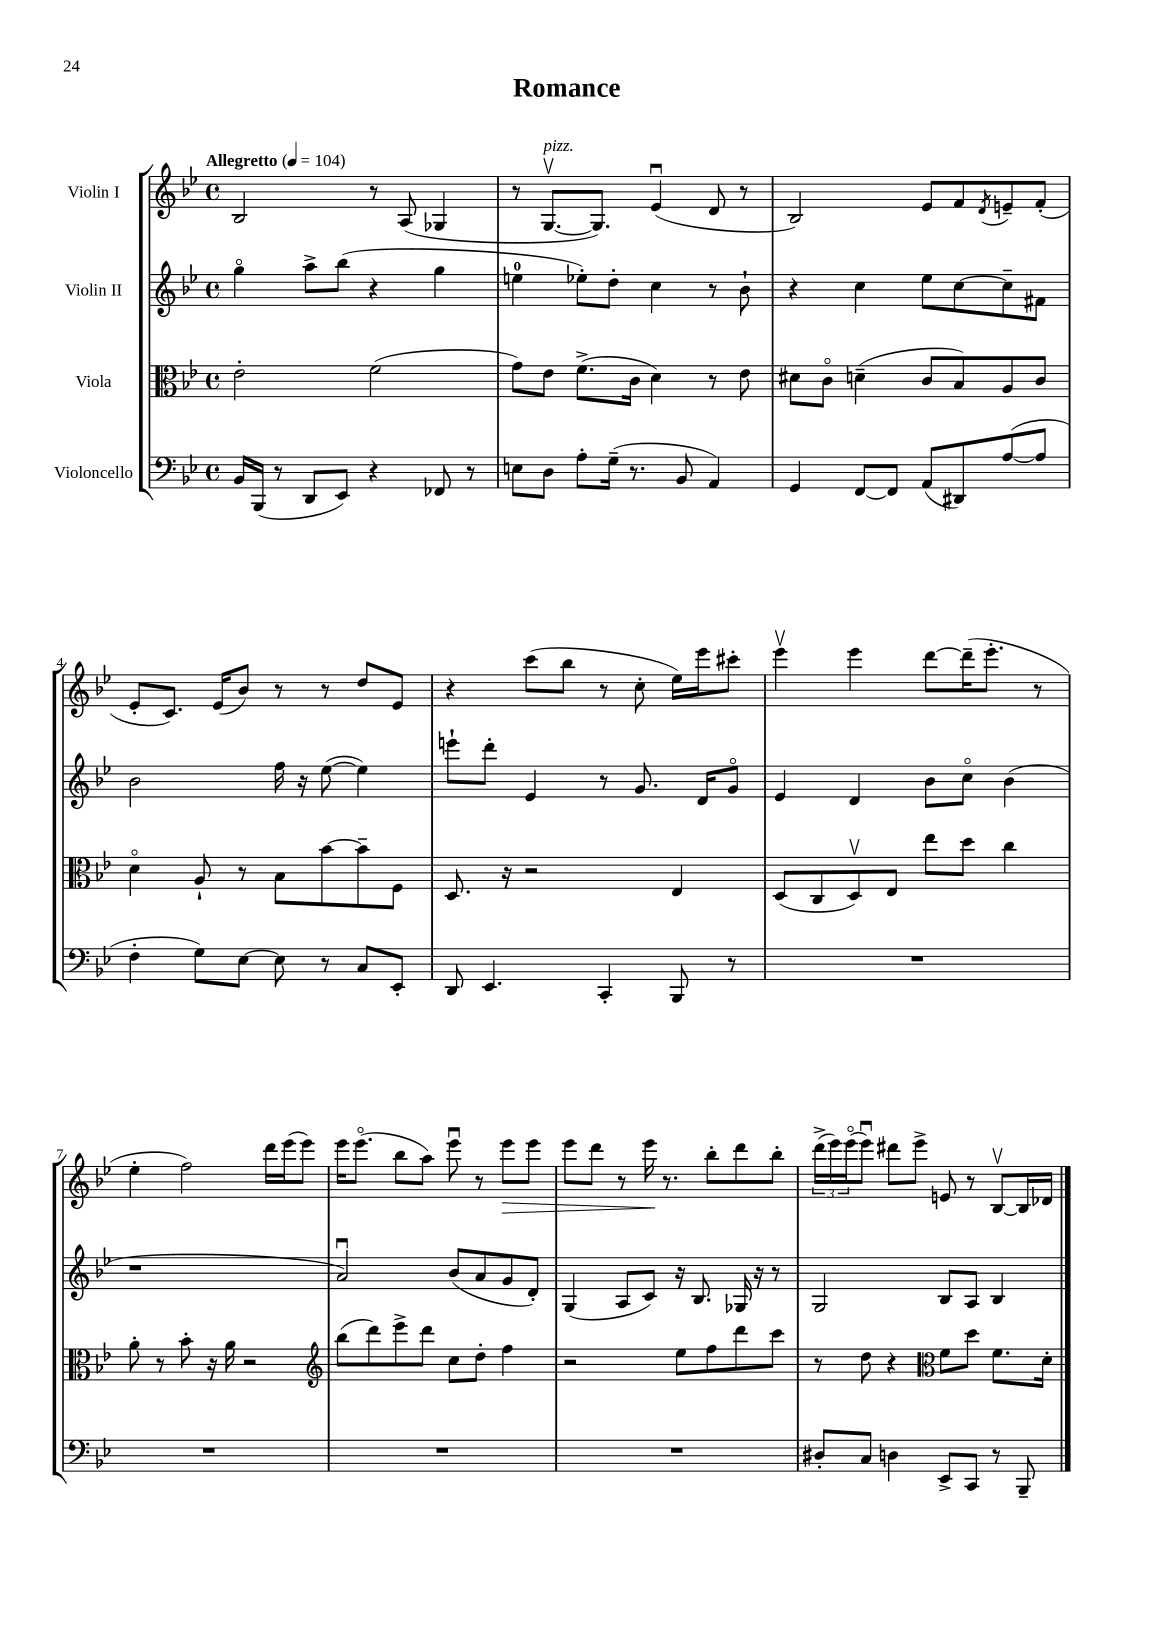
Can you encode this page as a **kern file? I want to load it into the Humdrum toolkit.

**kern	**kern	**kern	**kern
*staff4	*staff3	*staff2	*staff1
*clefF4	*clefC3	*clefG2	*clefG2
*k[b-e-]	*k[b-e-]	*k[b-e-]	*k[b-e-]
*M4/4	*M4/4	*M4/4	*M4/4
*met(c)	*met(c)	*met(c)	*met(c)
*MM104	*MM104	*MM104	*MM104
16BB-	2e-'	4ggo	2B-
(16BBB-	.	.	.
8r	.	.	.
8DD	.	8aa^	.
8EE-)	.	(8bb-	.
4r	(2f	4r	8r
.	.	.	(8A
8FF-	.	4gg	4G-
8r	.	.	.
=	=	=	=
8E	8g)	4ee	8r
8D	8e-	.	[8.Gv
8A'	(8.f^	8ee-')	.
.	.	.	8.G])
(16G~	.	8dd'	.
8.r	16c	.	.
.	4d)	4cc	(4e-u
8BB-	.	.	.
4AA)	8r	8r	8d
.	8e-	8b-`	8r
=	=	=	=
4GG	8d#	4r	2B-)
.	8co	.	.
[8FF	(4d~	4cc	.
8FF]	.	.	.
(8AA	8c	8ee-	8e-
8DD#)	8B-)	[8cc	8f
.	.	.	8qd
([8A	8A	8cc~]	8e~
8A]	8c	8f#	(8f'
=	=	=	=
4F'	4do	2b-	8e-'
.	.	.	8.c)
8G)	8A`	.	.
.	.	.	(16e-
[8E-	8r	.	8b-)
8E-]	8B-	16ff	8r
.	.	16r	.
8r	[8b-	([8ee-	8r
8C	8b-~]	4ee-])	8dd
8EE-'	8F	.	8e-
=	=	=	=
8DD	8.D	8eee`	4r
4.EE-	.	8ddd'	.
.	16r	.	.
.	2r	4e-	(8ccc
.	.	.	8bb-
4CC'	.	8r	8r
.	.	8.g	8cc'
8BBB-	4E-	.	16ee-)
.	.	16d	16eee-
8r	.	8go	8ccc#'
=	=	=	=
1r	(8D	4e-	4eee-v
.	8C	.	.
.	8Dv)	4d	4eee-
.	8E-	.	.
.	8ee-	8b-	[8ddd
.	8dd	8cco	(16ddd~]
.	.	.	8.eee-'
.	4cc	(4b-	.
.	.	.	8r
=	=	=	=
1r	8a'	1r	4ee-'
.	8r	.	.
.	8b-'	.	2ff)
.	16r	.	.
.	16a	.	.
.	2r	.	.
.	.	.	16ddd
.	.	.	(16eee-
.	.	.	8eee-)
=	=	=	=
*	*clefG2	*	*
1r	(8bb-	2au)	16eee-
.	.	.	(8.eee-o
.	8ddd)	.	.
.	8eee-^	.	8bb-
.	8ddd	.	8aa)
.	8cc	(8b-	8eee-u
.	8dd'	8a	8r
.	4ff	8g	8eee-
.	.	8d')	8eee-
=	=	=	=
1r	2r	(4G	8eee-
.	.	.	8ddd
.	.	8A	8r
.	.	8c)	16eee-
.	.	.	8.r
.	8ee-	16r	.
.	.	8.B-	.
.	8ff	.	8bb-'
.	8ddd	16G-	8ddd
.	.	16r	.
.	8ccc	8r	8bb-'
=	=	=	=
8D#'	8r	2G	(24ddd^
.	.	.	24eee-)
.	.	.	(24eee-o
8C	8dd	.	8eee-u)
4D	4r	.	8ddd#
.	.	.	8eee-^
*	*clefC3	*	*
8EE-^	8f	8B-	8e
8CC	8dd	8A	8r
8r	8.f	4B-	[8B-v
8BBB-~	.	.	16B-]
.	16d'	.	16d-
==	==	==	==
*-	*-	*-	*-
